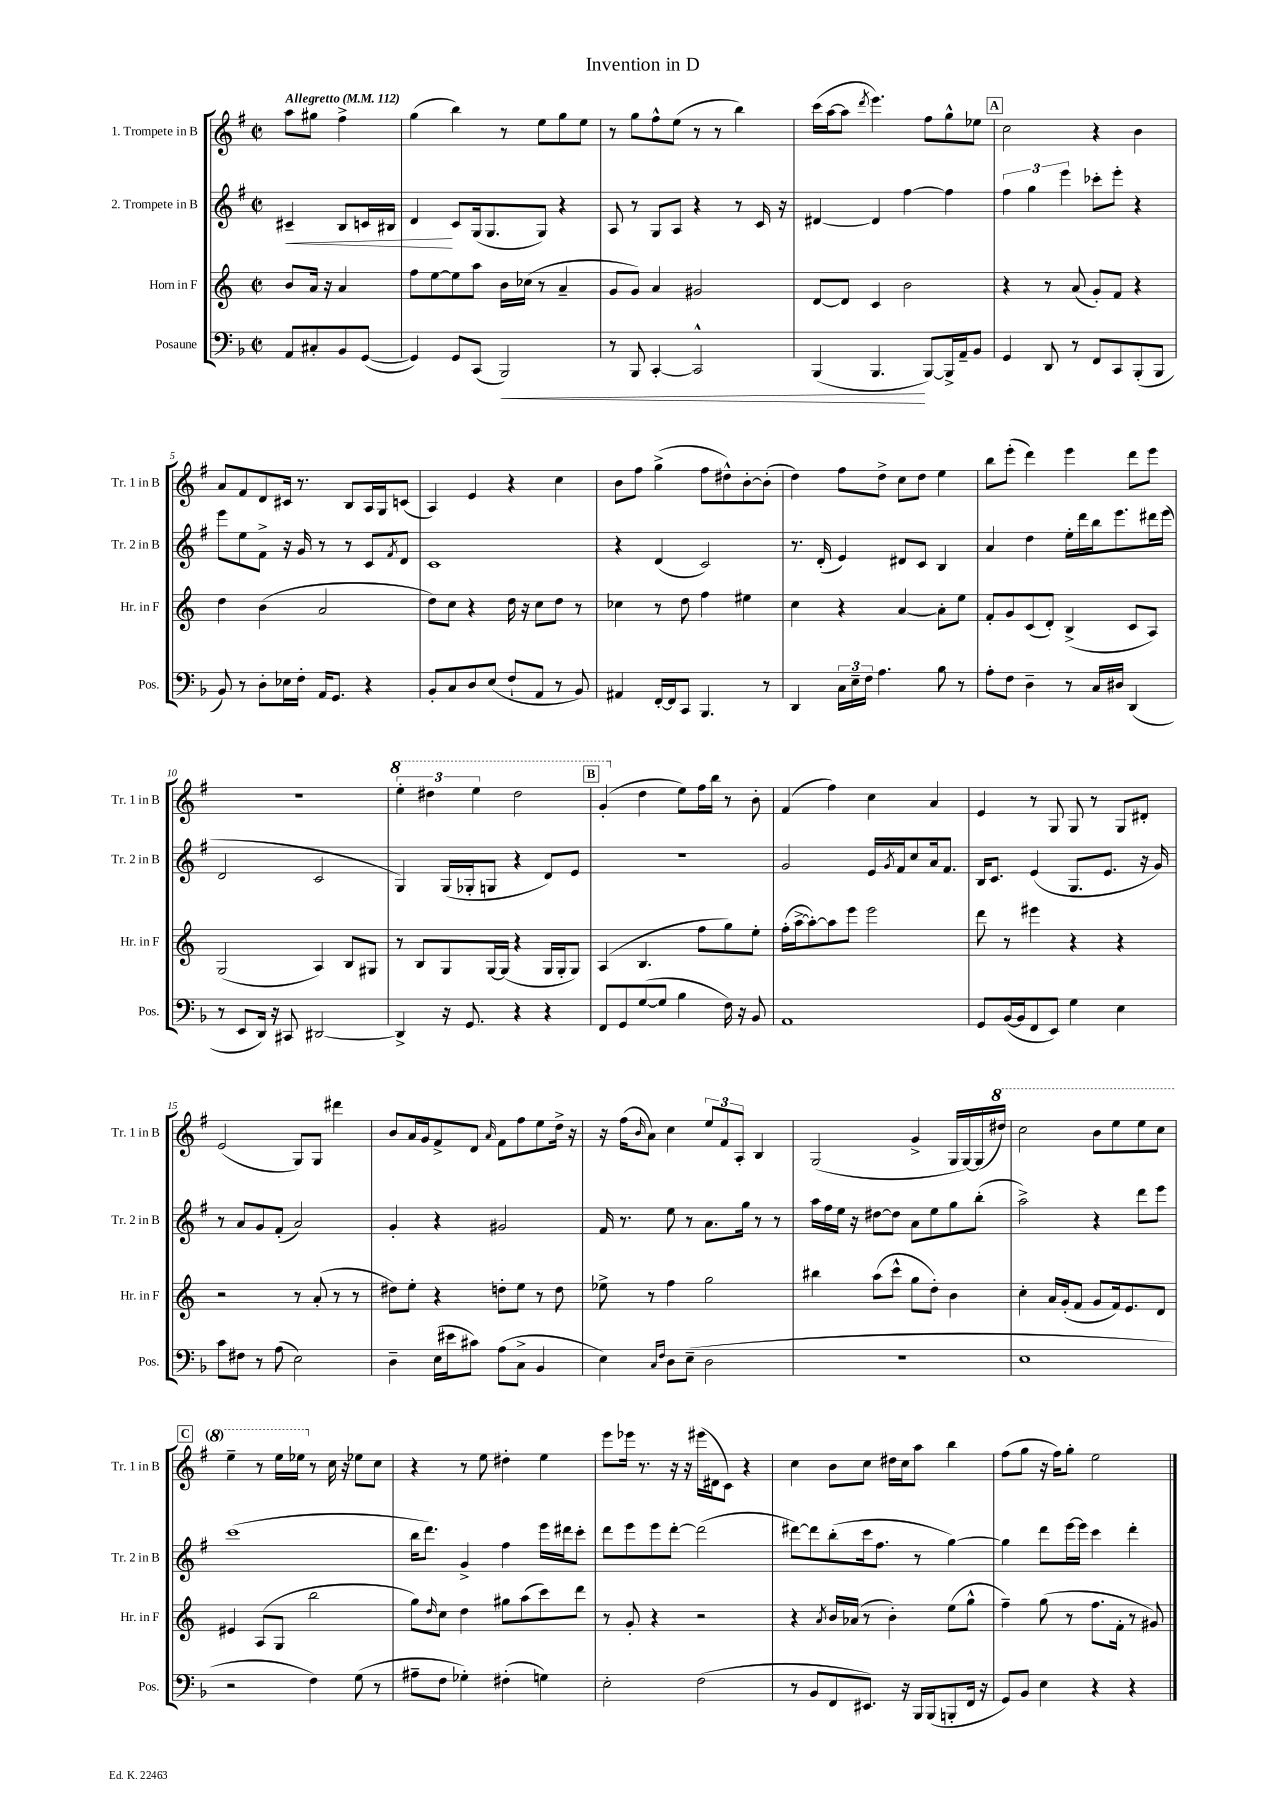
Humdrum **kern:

**kern	**kern	**kern	**kern
*staff4	*staff3	*staff2	*staff1
*clefF4	*clefG2	*clefG2	*clefG2
*k[b-]	*k[]	*k[f#]	*k[f#]
*M2/2	*M2/2	*M2/2	*M2/2
*met(c|)	*met(c|)	*met(c|)	*met(c|)
*MM112	*MM112	*MM112	*MM112
8AA	8b	4c#~	8aa
8C#'	16a	.	8gg#
.	16r	.	.
8BB-	4a	8B	4ff#^
([8GG	.	16c	.
.	.	16B#	.
=	=	=	=
4GG])	8ff	4d	(4gg
.	[8ee	.	.
8GG	8ee]	8c	4bb)
(8CC	8aa	(16G	.
.	.	8.G	.
2BBB-)	16b	.	8r
.	(16cc-	.	.
.	8r	8G)	8ee
.	4a~	4r	8gg
.	.	.	8ee
=	=	=	=
8r	8g	8A	8r
8BBB-	8g)	8r	8gg
[4CC'	4a	8G	8ff#^^
.	.	8A	(8ee
2CC^^]	2g#	4r	8r
.	.	.	8r
.	.	8r	4bb)
.	.	16c	.
.	.	16r	.
=	=	=	=
(4BBB-	[8d	[4d#	(16ccc
.	.	.	[16aa
.	8d]	.	8aa]
.	.	.	8qddd
4.BBB-	4c	4d#]	4.eee)
.	2b	[4ff#	.
[8BBB-)	.	.	8ff#
16BBB-^]	.	4ff#]	8gg^^
16AA~	.	.	.
8BB-	.	.	8ee-
=	=	=	=
4GG	4r	6ff#	2cc
.	.	6gg	.
8DD	8r	.	.
.	.	6eee	.
8r	(8a	.	.
8FF	8g')	8ccc-'	4r
8CC	8f	8eee'	.
(8BBB-'	4r	4r	4b
8BBB-	.	.	.
=	=	=	=
8BB-)	4dd	8eee	8a
8r	.	8ee	8f#
8D'	(4b	8f#^	8d
16E-	.	16r	16c#
16F'	.	16g	8.r
16AA	2a	8r	.
8.GG	.	.	.
.	.	8r	8B
4r	.	8c	16A
.	.	.	16G
.	.	8qf#	.
.	.	8d	(8c
=	=	=	=
8BB-'	8dd)	1c	4A)
8C	8cc	.	.
8D	4r	.	4e
(8E	.	.	.
8F`	16dd	.	4r
.	16r	.	.
8AA	8cc	.	.
8r	8dd	.	4cc
8BB-)	8r	.	.
=	=	=	=
4AA#	4cc-	4r	8b
.	.	.	8ff#
[16FF'	8r	(4d	(4gg^
16FF]	.	.	.
8CC	8dd	.	.
4.BBB-	4ff	2c)	8ff#
.	.	.	8dd#^^)
.	4ee#	.	[8b'
8r	.	.	(8b']
=	=	=	=
4DD	4cc	8.r	4dd)
.	.	(16d'	.
24C	4r	4e)	8ff#
24E~	.	.	.
24F	.	.	.
4.A	.	.	8dd^
.	[4a	8d#	8cc
.	.	8c	8dd
8B-	8a']	4B	4ee
8r	8ee	.	.
=	=	=	=
8A'	8f'	4a	8bb
8F	8g	.	(8eee'
4D~	(8c	4dd	4ddd)
.	8d')	.	.
8r	(4B^	16ee'	4eee
.	.	16ddd	.
16C	.	16bb	.
16D#	.	8.eee	.
(4DD	8c	.	8ddd
.	8A)	16ddd#	8eee
.	.	(16eee	.
=	=	=	=
8r	(2G	2d	1r
8EE	.	.	.
16DD)	.	.	.
16r	.	.	.
8CC#	.	.	.
[2DD#	4A)	2c	.
.	8B	.	.
.	8G#	.	.
=	=	=	=
4DD#^]	8r	4G)	6eee'
.	8B	.	.
.	.	.	6ddd#
16r	8G	(16G	.
8.GG	.	16G-'	.
.	.	.	6eee
.	[16G	8G	.
.	(16G]	.	.
4r	4r	4r	2ddd#
4r	16G	8d)	.
.	16G'	.	.
.	8G)	8e	.
=	=	=	=
8FF	(4A	1r	(4gg'
8GG	.	.	.
([8G	4.B	.	4dd
8G]	.	.	.
4B-	.	.	8ee)
.	8ff	.	16ff#
.	.	.	16bb
16F)	8gg)	.	8r
16r	.	.	.
8BB-	8ee'	.	8b'
=	=	=	=
1AA	(16ff'	2g	(4f#
.	[16aa^	.	.
.	8aa'_)	.	.
.	8aa]	.	4ff#)
.	8eee	.	.
.	2eee	16e	4cc
.	.	8qg	.
.	.	16f#	.
.	.	8cc	.
.	.	16a	4a
.	.	8.f#	.
=	=	=	=
8GG	8ddd	16B	4e
.	.	8.c	.
([16BB-	8r	.	.
16BB-]	.	.	.
8FF	4eee#	(4e	8r
8EE)	.	.	8G
4G	4r	8.G	8G
.	.	.	8r
.	.	8.e	.
4E	4r	.	8G
.	.	16r	8d#'
.	.	16g)	.
=	=	=	=
8c	2r	8r	(2e
8F#	.	8a	.
8r	.	8g	.
(8A	.	(8f#'	.
2E)	8r	2a)	8G)
.	(8a'	.	8G
.	8r	.	4ddd#
.	8r	.	.
=	=	=	=
4D~	8dd#)	4g'	8b
.	8ee'	.	16a
.	.	.	16g
(16E	4r	4r	8f#^
16e#	.	.	.
8c#)	.	.	8d
.	.	.	16qqa
(8A	8dd'	2g#	8f#
8C^	8ee	.	8ff#
4BB-	8r	.	8ee
.	8dd	.	16dd^
.	.	.	16r
=	=	=	=
4E)	8ee-^	16f#	16r
.	.	8.r	(16ff#
.	.	.	16qqb
.	8r	.	8a)
16qqC	.	.	.
16qqF	.	.	.
8D	4ff	8ee	4cc
(8E~	.	8r	.
2D	2gg	8.a	12ee
.	.	.	12f#
.	.	.	12A'
.	.	16gg	.
.	.	8r	4B
.	.	8r	.
=	=	=	=
1r	4bb#	16aa	(2G
.	.	16ff#	.
.	.	16ee	.
.	.	16r	.
.	(8aa	[8dd#	.
.	8ccc^^	8dd#]	.
.	8gg	8a	4g^
.	8dd')	8ee	.
.	4b	8gg	16G
.	.	.	[16G)
.	.	(8bb'	(16G]
.	.	.	16ddd#)
=	=	=	=
1E	4cc'	2aa^)	2ccc
.	16a	.	.
.	(16g'	.	.
.	8f	.	.
.	8g	4r	8bb
.	16f)	.	8eee
.	8.e	.	.
.	.	8ddd	8eee
.	8d	8eee	8ccc
=	=	=	=
2r	4e#	(1ccc	4eee~
.	(8A	.	8r
.	8G	.	16eee
.	.	.	16eee-
4F)	2bb	.	8r
.	.	.	16cc
.	.	.	16r
(8G	.	.	8ee-
8r	.	.	8cc
=	=	=	=
8A#~	8gg)	16bb	4r
.	.	8.ddd)	.
.	16qqdd	.	.
8F	8cc	.	.
4G-')	4dd	4g^	8r
.	.	.	8ee
(4F#'	8gg#	4ff#	4dd#'
.	(8aa	.	.
4G)	8ccc)	16eee	4ee
.	.	16ddd#	.
.	8ddd	8ccc'	.
=	=	=	=
2E'	8r	8ddd	8eee
.	8g'	8eee	16eee-
.	.	.	8.r
.	4r	8eee	.
.	.	[8ddd'	16r
.	.	.	16r
(2F	2r	(2ddd]	(16eee#
.	.	.	16d#
.	.	.	8c)
.	.	.	4r
=	=	=	=
8r	4r	[8ddd#)	4cc
8BB-	.	8ddd#]	.
.	8qa	.	.
8FF	16b	(8bb'	8b
.	(16a-	.	.
8.EE#)	8r	16ccc	8cc
.	.	8.ff#	.
.	4b')	.	16dd#
16r	.	.	16cc
16BBB-	.	8r	8aa
(16BBB-	.	.	.
8BBB'	(8ee	[4gg)	4bb
16FF	8gg^^	.	.
16r	.	.	.
=	=	=	=
8GG)	4ff~)	4gg]	(8ff#
8BB-	.	.	8gg
4E	(8gg	8ddd	16r
.	.	.	16ff#)
.	8r	[16eee	8gg'
.	.	16eee]	.
4r	8.ff	4ccc	2ee
.	16f'	.	.
4r	8r	4ddd'	.
.	8g#)	.	.
==	==	==	==
*-	*-	*-	*-
